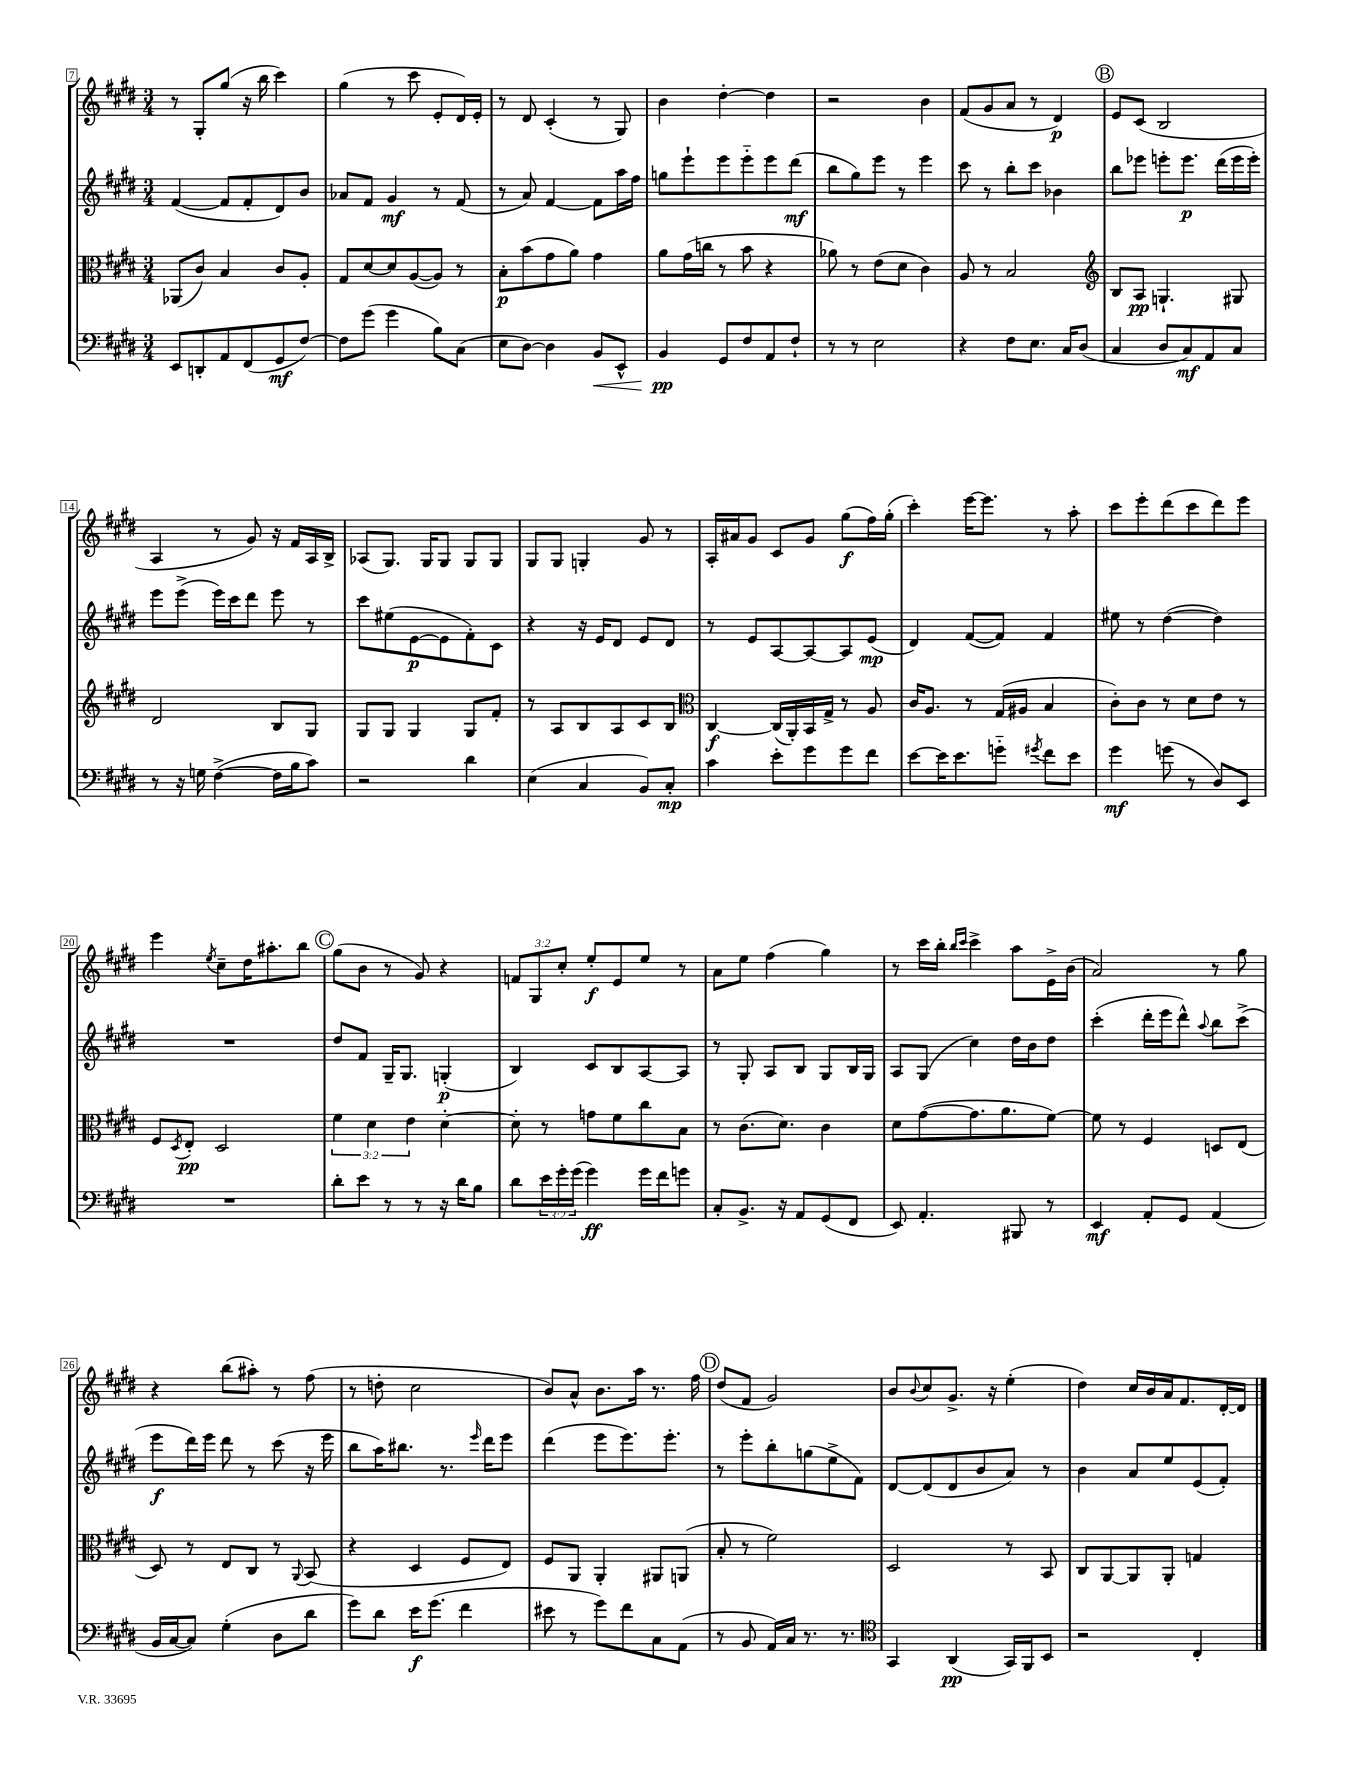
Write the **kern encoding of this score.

**kern	**kern	**kern	**kern
*staff4	*staff3	*staff2	*staff1
*clefF4	*clefC3	*clefG2	*clefG2
*k[f#c#g#d#]	*k[f#c#g#d#]	*k[f#c#g#d#]	*k[f#c#g#d#]
*M3/4	*M3/4	*M3/4	*M3/4
8EE	(8AA-	([4f#	8r
8DD'	8c#)	.	8G#'
8AA	4B	8f#]	(8gg#
(8FF#	.	8f#'	16r
.	.	.	16bb
8GG#	8c#	8d#)	4ccc#)
[8F#)	8A'	8b	.
=	=	=	=
8F#]	8G#	8a-	(4gg#
(8g#	[8d#	8f#	.
4g#	8d#]	4g#	8r
.	([8A	.	8ccc#
8B)	8A])	8r	8e'
(8C#	8r	(8f#	16d#)
.	.	.	16e'
=	=	=	=
8E	8B'	8r	8r
[8D#)	(8b	8a)	8d#
4D#]	8g#	[4f#	(4c#'
.	8a)	.	.
8BB	4g#	8f#]	8r
8EE^^	.	16aa	8G#)
.	.	16ff#	.
=	=	=	=
4BB	8a	8gg	4b
.	(16g#	8eee`	.
.	16cc	.	.
8GG#	8r	8eee	[4dd#'
8F#	8b	8eee'~	.
8AA	4r	8eee	4dd#]
8F#`	.	(8ddd#	.
=	=	=	=
8r	8a-)	8bb	2r
8r	8r	8gg#)	.
2E	(8e	8eee	.
.	8d#	8r	.
.	4c#)	4eee	4b
=	=	=	=
4r	8A	8ccc#	(8f#
.	8r	8r	8g#
8F#	2B	8bb'	8a
8.E	.	8ccc#	8r
.	.	4b-	4d#)
16C#	.	.	.
(8D#	.	.	.
=	=	=	=
*	*clefG2	*	*
4C#	8B	8bb	8e
.	8A	8eee-	(8c#
8D#	4.G`	8eee'	2B
8C#)	.	8.eee	.
8AA	.	.	.
.	.	(16ddd#	.
8C#	8G#	16eee	.
.	.	16eee')	.
=	=	=	=
8r	2d#	8eee	4A
16r	.	(8eee^	.
16G	.	.	.
([4F#^	.	16eee)	8r
.	.	16ccc#	.
.	.	8ddd#	8g#)
16F#]	8B	8eee	16r
16B	.	.	16f#
8c#)	8G#	8r	16A
.	.	.	16B^
=	=	=	=
2r	8G#	8ccc#	(8A-
.	8G#	(8ee#	8.G#)
.	4G#	[8e	.
.	.	.	16G#
.	.	8e]	8G#
4d#	8G#	8f#')	8G#
.	8f#'	8c#	8G#
=	=	=	=
(4E	8r	4r	8G#
.	8A	.	8G#
4C#	8B	16r	4G'
.	.	16e	.
.	8A	8d#	.
8BB)	8c#	8e	8g#
8C#'	8B	8d#	8r
=	=	=	=
*	*clefC3	*	*
4c#	[4C#	8r	16A'
.	.	.	16a#
.	.	8e	8g#
8e'	(16C#]	[8A	8c#
.	16AA')	.	.
8g#	16BB	8A_	8g#
.	16G#^	.	.
8g#	8r	8A]	(8gg#
8f#	8A	(8e	16ff#)
.	.	.	(16gg#'
=	=	=	=
[8e	16c#	4d#)	4ccc#')
.	8.A	.	.
16e]	.	.	.
8.e	.	.	.
.	8r	([8f#	[16eee
.	.	.	8.eee]
8g'~	(16G#	8f#])	.
.	16A#	.	.
8qg#	.	.	.
8f#	4B	4f#	8r
8e	.	.	8aa'
=	=	=	=
4g#	8c#')	8ee#	8ccc#
.	8c#	8r	8eee'
(8g	8r	([4dd#	(8ddd#
8r	8d#	.	8ccc#
8D#)	8e	4dd#])	8ddd#)
8EE	8r	.	8eee
=	=	=	=
2.r	8F#	2.r	4eee
.	8qD#	.	.
.	8E'	.	.
.	.	.	8qee
.	2D#	.	8cc#~
.	.	.	16dd#
.	.	.	8.aa#'
.	.	.	8bb
=	=	=	=
8d#'	6f#	8dd#	(8gg#
8e	.	8f#	8b
.	6d#	.	.
8r	.	16G#~	8r
.	.	8.G#	.
.	6e	.	.
8r	.	.	8g#)
16r	[4d#'	(4G'	4r
16d#	.	.	.
8B	.	.	.
=	=	=	=
8d#	8d#']	4B)	12f
.	.	.	12G#
24e	8r	.	.
24g#'	.	.	12cc#'
(24g#	.	.	.
4g#)	8g	8c#	8ee'
.	8f#	8B	8e
16g#	8cc#	[8A	8ee
16f#	.	.	.
8g	8B	8A]	8r
=	=	=	=
8C#'	8r	8r	8a
8.BB^	(8.c#	8G#'	8ee
.	.	8A	(4ff#
16r	8.d#)	.	.
8AA	.	8B	.
(8GG#	4c#	8G#	4gg#)
8FF#	.	16B	.
.	.	16G#	.
=	=	=	=
8EE)	8d#	8A	8r
4.AA'	([8g#	(8G#	16ccc#
.	.	.	16bb'
.	.	.	16qqbb
.	.	.	16qqccc#
.	8.g#]	4cc#)	4ccc#^
.	8.a	.	.
8BBB#	.	16dd#	8aa
.	.	16b	.
8r	[8f#)	8dd#	16e^
.	.	.	(16b
=	=	=	=
4EE	8f#]	(4ccc#'	2a)
.	8r	.	.
8AA'	4F#	16ddd#'	.
.	.	16eee	.
8GG#	.	8ddd#^^)	.
.	.	8qqaa	.
(4AA	8D	8bb	8r
.	(8E	(8ccc#^	8gg#
=	=	=	=
16BB	8D#)	8eee	4r
[16C#	.	.	.
8C#])	8r	16ddd#)	.
.	.	16eee	.
(4G#'	8E	8ddd#	(8bb
.	8C#	8r	8aa#')
8D#	8r	(8ccc#	8r
.	8qqAA	.	.
8d#	(8BB	16r	(8ff#
.	.	16eee	.
=	=	=	=
8g#)	4r	8bb	8r
8d#	.	16aa)	8dd'
.	.	8.bb#	.
16e	4D#	.	2cc#
(8.g#	.	.	.
.	.	8.r	.
4f#	8F#	.	.
.	.	16qqeee	.
.	.	16ddd#	.
.	8E)	8eee	.
=	=	=	=
8e#	8F#	(4ddd#	8b)
8r	8AA	.	8a^^
8g#)	4AA'	8eee	8.b
8f#	.	8.eee)	.
.	.	.	16aa
8C#	8AA#	.	8.r
.	.	8.eee'	.
(8AA	(8AA	.	.
.	.	.	16ff#
=	=	=	=
8r	8B'	8r	(8dd#
8BB	8r	8eee'	8f#
16AA)	2f#)	8bb'	2g#)
16C#	.	.	.
8.r	.	(8gg	.
.	.	8ee^	.
8.r	.	.	.
.	.	8f#)	.
=	=	=	=
*clefC4	*	*	*
4GG#	2D#	[8d#	8b
.	.	.	8qqb
.	.	(8d#]	8cc#
(4AA	.	8d#	8.g#^
.	.	8b	.
.	.	.	16r
16GG#)	8r	8a)	(4ee'
16FF#	.	.	.
8BB	8BB	8r	.
=	=	=	=
2r	8C#	4b	4dd#)
.	[8AA	.	.
.	8AA]	8a	16cc#
.	.	.	16b
.	8AA'	8ee	16a
.	.	.	8.f#
4C#'	4G	(8e	.
.	.	8f#')	[16d#'
.	.	.	16d#]
==	==	==	==
*-	*-	*-	*-
